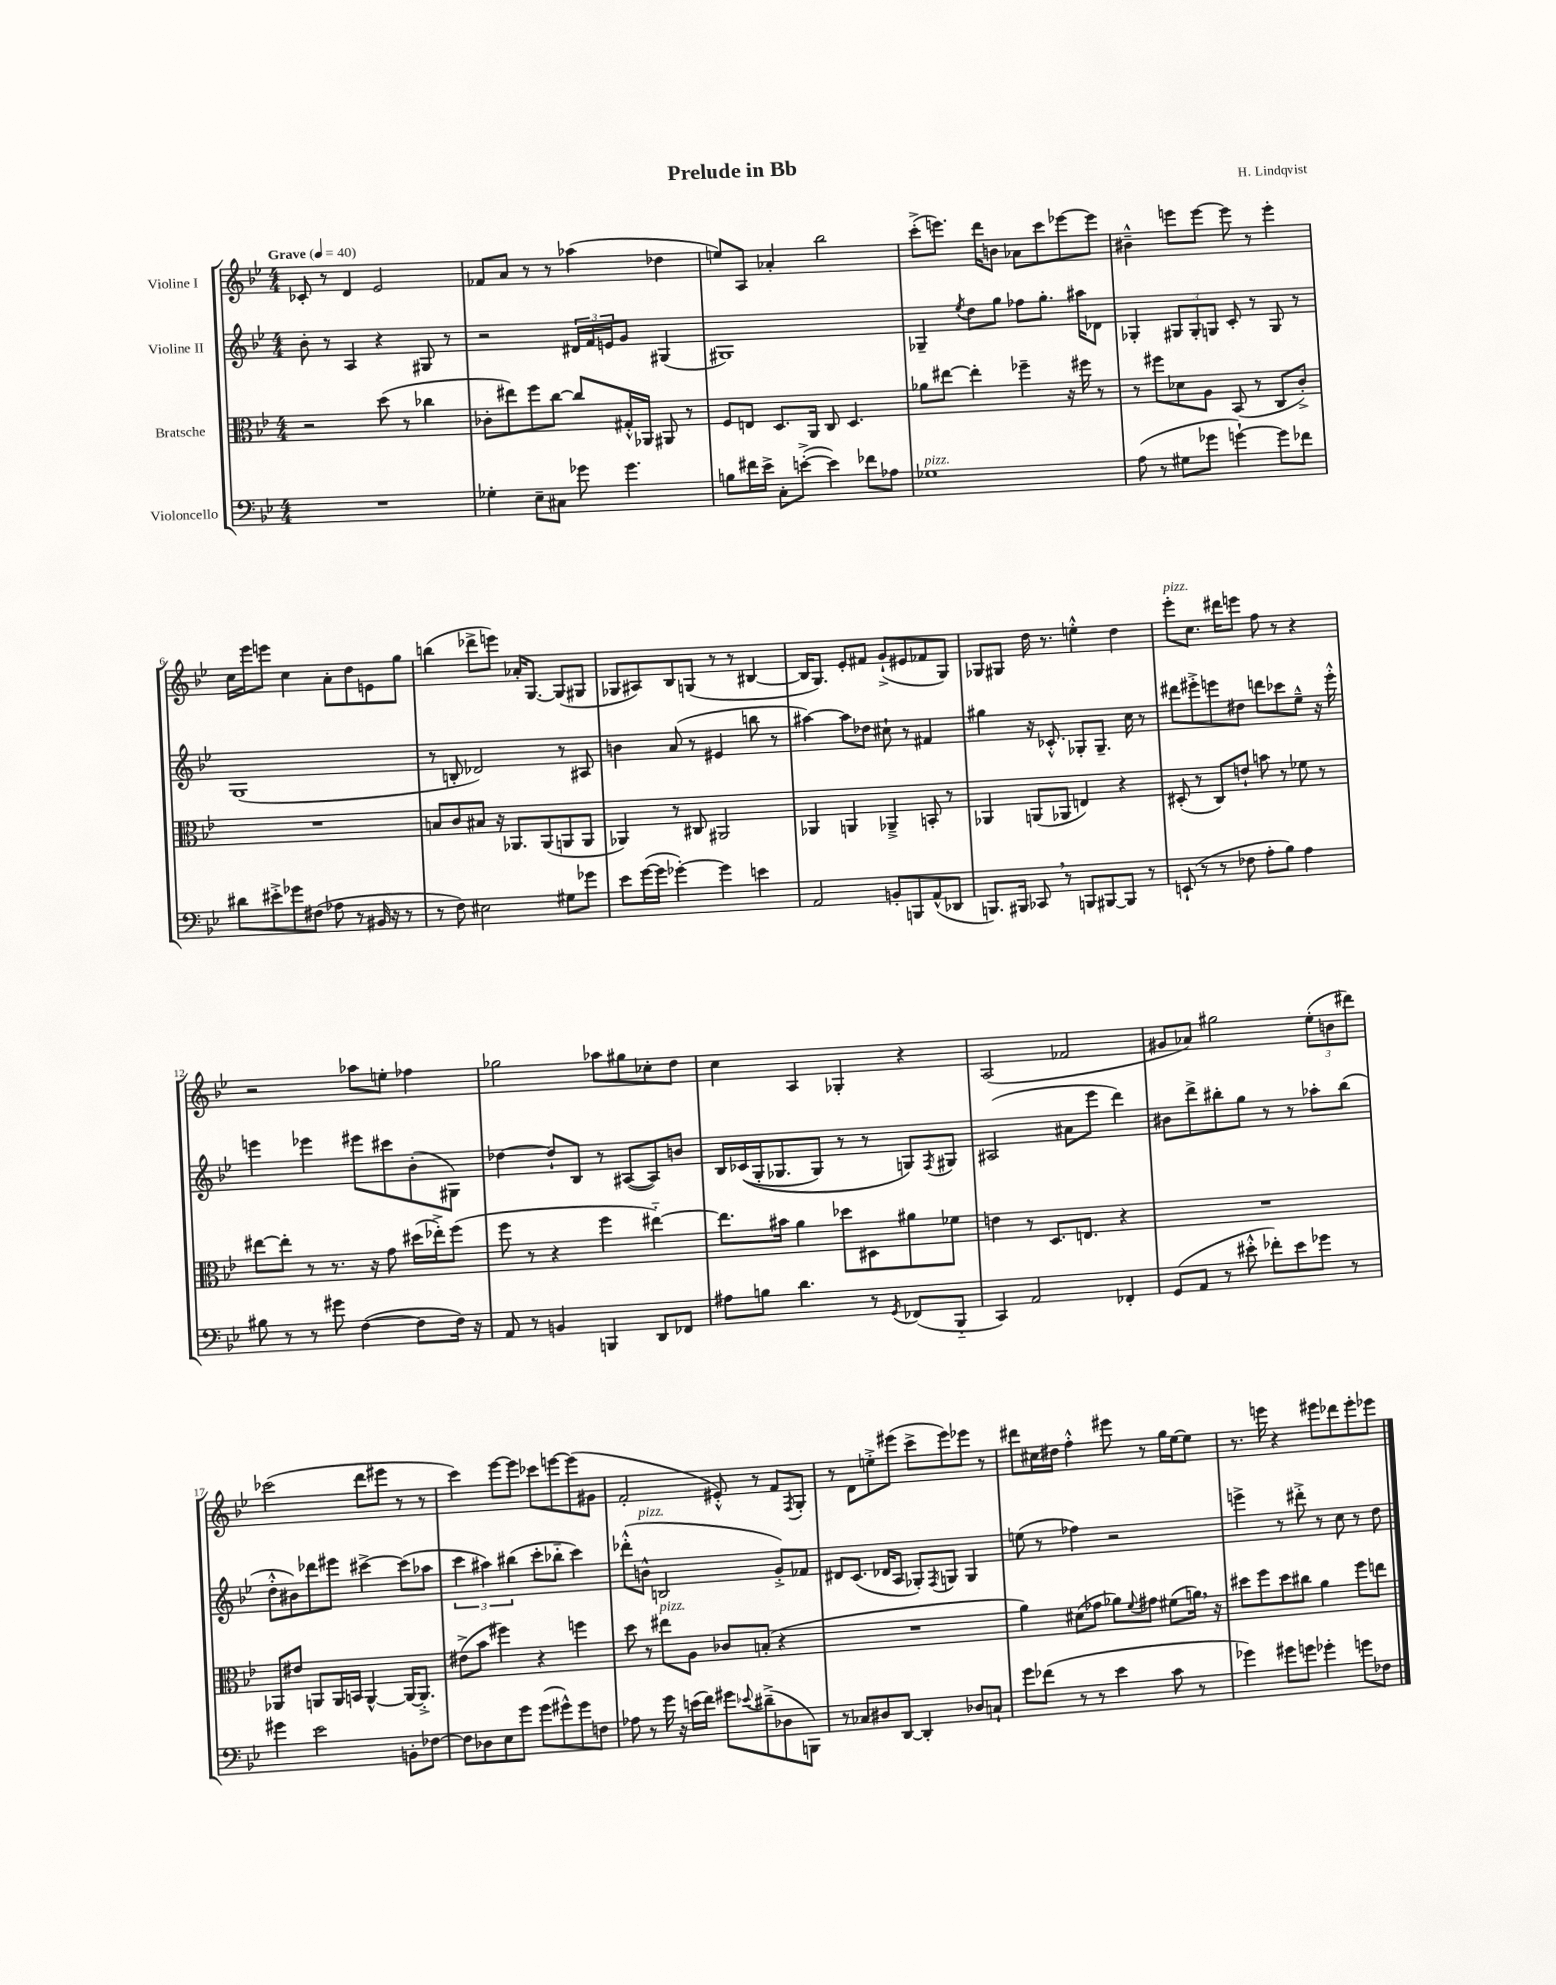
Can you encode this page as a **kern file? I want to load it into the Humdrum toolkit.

**kern	**kern	**kern	**kern
*staff4	*staff3	*staff2	*staff1
*clefF4	*clefC3	*clefG2	*clefG2
*k[b-e-]	*k[b-e-]	*k[b-e-]	*k[b-e-]
*M4/4	*M4/4	*M4/4	*M4/4
*MM40	*MM40	*MM40	*MM40
1r	2r	8b-'\	8c-'/
.	.	8r	8r
.	.	4A/	4d/
.	(8dd\	4r	2e-/
.	8r	.	.
.	4cc-\	8G#/	.
.	.	8r	.
=	=	=	=
4G-'\	8c-'\L	2r	8f-/L
.	8ee#\)	.	8a/J
8E-~\L	8ff\	.	8r
8C#\J	[8cc\J	.	8r
8g-\	8cc/]L	24d#/LL	(4aa-\
.	.	24f/	.
.	.	24e/J	.
4.g-\	16G#'^^/L	8g/J	.
.	16AA-/JJ	.	.
.	8AA#/	(4G#/	4dd-\
.	8r	.	.
=	=	=	=
8B\L	8F/L	1G#)	8ee/L)
16f#\L	8E/J	.	8A/J
16e-^\JJ	.	.	.
8C'\L	8.D/L	.	4a-'/
([8e'^\J	.	.	.
.	16AA/Jk	.	.
4e\])	8C/	.	2bb-\
.	4.D/	.	.
8f-\L	.	.	.
8A-\J	.	.	.
=	=	=	=
1G-	8a-\L	4G-~/	(8ccc'^\L
.	[8ee#\J	.	8.eee\J)
.	.	8qee-/	.
.	4ee#'\]	8dd\L	.
.	.	.	16ddd\LK
.	.	8gg\J	8b\J
.	4ff-~\	8ff-\L	8a-\L
.	.	8.gg'\J	8ccc\
.	16r	.	[8eee-\
.	16ff#\	16aa#\LK	.
.	8r	8d-\J	8eee-\]J
=	=	=	=
(8A\	8r	4G-'/	4b#~^^\
8r	8ff#\L	.	.
8G#\L	8d-\	12G#/L	8eee\L
.	.	12G#'/	.
8g-\J	8A\J	.	[8eee\J
.	.	12G/J	.
[4g`\)	(8BB-/	8c'/	8eee\]
.	8r	8r	8r
8g\]L	8C/L	8G/	4eee'\
8f-\J	8c'^/J)	8r	.
=	=	=	=
8d#\L	1r	(1G	16cc\LL
.	.	.	16eee-\J
8e#'^\	.	.	8eee\J
8g-\	.	.	4cc\
(8F#\J	.	.	.
8A-\	.	.	8a'\L
8r	.	.	8dd\
16BB#/	.	.	8e\
16r	.	.	.
8r	.	.	8gg\J
=	=	=	=
8r	8B/L	8r	(4bb\
8F\)	8c/	8B'/	.
2E#\	8B#/J	2d-/)	8ddd-^\L
.	16r	.	8eee\J)
.	8.AA-/L	.	.
.	.	.	16a-'/LK
.	.	.	[8.G/J
.	(8AA-/	.	.
8G#\L	8AA/	8r	(8G/]L
8g-\J	8AA/J	8A#/	8G#/J
=	=	=	=
8e-\L	4AA-/)	4b\	8G-/L
([16g\L	.	.	8A#/)
16g\]JJ	.	.	.
[4g-'\)	8r	(8a/	8B-/
.	8C#/	8r	(8G/J
4g-\]	2AA#/	4e#/	8r
.	.	.	8r
4e\	.	8bb\	[4B#/
.	.	8r	.
=	=	=	=
2AA/	4AA-/	[4aa#\)	16B#/]LK
.	.	.	8.G/J)
.	4AA/	8aa#\]L	8e-'/L
.	.	8dd-\J	8f#/J
8BB'/L	4AA-~^/	8cc#`\	(8g`^/L
8BBB/	.	8r	8e#/
(8AA^^/	8BB'/	4f#/	8f-/
8DD-/J	8r	.	8G/J)
=	=	=	=
8.BBB/L)	4AA-/	4gg#\	8G-/L
.	.	.	8G#/J
16BBB#/Jk	.	.	.
8CC-/	(8AA/L	16r	16dd\
.	.	8.c-'^^/	8.r
8r	8AA-/J	.	.
8BBB/L	4E/)	8G-'/L	4ee'^^\
[8BBB#/	.	8.G-~/J	.
8BBB#/]J	4r	.	4dd\
.	.	16cc\	.
8r	.	8r	.
=	=	=	=
(8EE`/	(8D#'/	8ddd#\L	8eee-'\L
8r	8r	8eee#'^\	8.cc\J
8r	8C/L)	8eee\	.
.	.	.	16ddd#\LK
8F-\	8e`/J	8dd#\J	8eee\J
8A'\L	8b\	8ddd\L	8ff\
8B-\J)	8r	8ccc-\	8r
4A\	8f-\	8ee-~^^\J	4r
.	8r	16r	.
.	.	16eee'^^\	.
=	=	=	=
8B#\	[8ee#\L	4eee\	2r
8r	8ee#'\]J	.	.
8r	8r	4eee-\	.
8g#\	8.r	.	.
([4F\	.	8eee#\L	8aa-\L
.	16r	.	.
.	8g\	8ccc#\	8ee'\J
8F\]L	(16dd#\LL	(8b-'\	4ff-\
.	16ee-'^\J)	.	.
16F\Jk)	(8ff\J	8G#\J)	.
16r	.	.	.
=	=	=	=
8AA/	8ff\	[4dd-\	2gg-\
8r	8r	.	.
4BB/	4r	8dd-`/]L	.
.	.	8B-/J	.
4BBB/	4ff\	8r	8aa-\L
.	.	([8A#/L	8gg#\
8DD/L	[4ee#'~\)	8A#/])	8cc-'\
8FF-/J	.	8b/J	8dd\J
=	=	=	=
8A#\L	8.ee#\]L	16B-/LL	4cc\
.	.	&((16c-/	.
8B\J	.	16G'/J	.
.	16b#\Jk	8.G-/	.
4.d\	4a\	.	4A/
.	.	8G-/J)	.
.	8dd-\L	8r	4G-'/
8r	8D#\	8r	.
8qGG/	.	.	.
(8FF-/L	8a#\	8G/L&)	4r
.	.	8qF/	.
8BBB-'~/J	8f-\J	8G#/J	.
=	=	=	=
4CC/)	4e\	(2A#/	(2A/
2AA/	8r	.	.
.	8.D/L	.	.
.	.	8a#\L	2f-/
.	8.E/J	.	.
.	.	8eee-\J	.
4FF-'/	4r	4ddd\)	.
=	=	=	=
(8GG/L	1r	8b#\L	8g#/L
8AA/J	.	8ddd^\	8a-/J)
8r	.	8bb#'\	2gg#\
8e#'^^\	.	8gg\J	.
8f-'\L)	.	8r	.
8e#\	.	8r	.
8g-\J	.	8aa-'\L	(12ee-'\L
.	.	.	12b\
8r	.	(8bb#\J	.
.	.	.	12ddd#\J)
=	=	=	=
4g#\	8AA-/L	8dd'^^\L	(2ccc-\
.	8e#/J	8b#\)	.
2e-\	8AA/L	8ddd-\	.
.	16AA/L	8eee#\J	.
.	16BB/JJ	.	.
.	[4AA^^/	[4ccc#^\	8ddd\L
.	.	.	8eee#\J
8BB'\L	16AA/_LK	(8ccc#\]L	8r
.	8.AA'^/]J	.	.
[8F-\J	.	8aa-\J	8r
=	=	=	=
8F-\]L	(8e#^\L	6ccc\	4ccc\)
8D-\	8b-\J	.	.
.	.	6aa#\)	.
8E-\	4ff#\)	.	[8eee-\L
.	.	(6bb#\	.
8g\J	.	.	8eee-\]J
(8g\L	4r	8ccc'\L	8ccc-\L
8g#^^\)	.	8bb-'~\J	[8eee\
8g#\	4ff\	4ccc\)	(8eee\]
8F\J	.	.	8g#\J
=	=	=	=
8A-\	8dd\	(8ddd-'^^\L	2f'/
8r	8r	8b^^\J	.
16g\	8ee#\L	2B/	.
16r	.	.	.
(16e\LL	8A\J	.	.
16f\JJ)	.	.	.
8g#\L	8c-/L	.	8e#'^^/)
8qqe-/	.	.	.
(8d#~^\	(8B'/J	.	8r
8D-\	4r	8g'^/L)	8f/L
.	.	.	8qF/
8BBB\J)	.	8f-/J	8G'/J
=	=	=	=
8r	1r	8d#/L	8r
8C-/L	.	(8.c/J	8d\L
8D#/	.	.	8ee'^\
.	.	16d-/LK	.
[8DD/J	.	8A/J	(8eee#\J
4DD'/]	.	8G-'/L)	8ccc^\L
.	.	8qF/	.
.	.	8G/J	8eee#\)
8D-/L	.	4G/	8eee-\J
8C`/J	.	.	8r
=	=	=	=
8g\L	4a\)	(8ee\	8ddd#\L
(8f-\J	.	8r	16cc#\L
.	.	.	16dd#\JJ
8r	(8d#\L	4ff-\)	4ff'^^\
8r	8g-\J	.	.
4e-\	8a-\L)	2r	8eee#\
.	8qqf/	.	.
.	8g#\J	.	8r
8c\	(8f#\L	.	16gg\LL
.	.	.	[16ee-\J
8r	16a\Jk)	.	8ee-\]J
.	16r	.	.
=	=	=	=
4g-\)	8dd#\L	4eee^\	8.r
.	8ff\	.	.
.	.	.	16eee\
8g#\L	8dd#\	8r	4r
8g\J	8cc#\J	8ddd#'^\	.
4g-'\	4a\	8r	8eee#\L
.	.	8cc\	8ddd-\
8g\L	8ff\L	8r	8eee#'\
8F-\J	8ee\J	8dd\	8eee-\J
==	==	==	==
*-	*-	*-	*-
